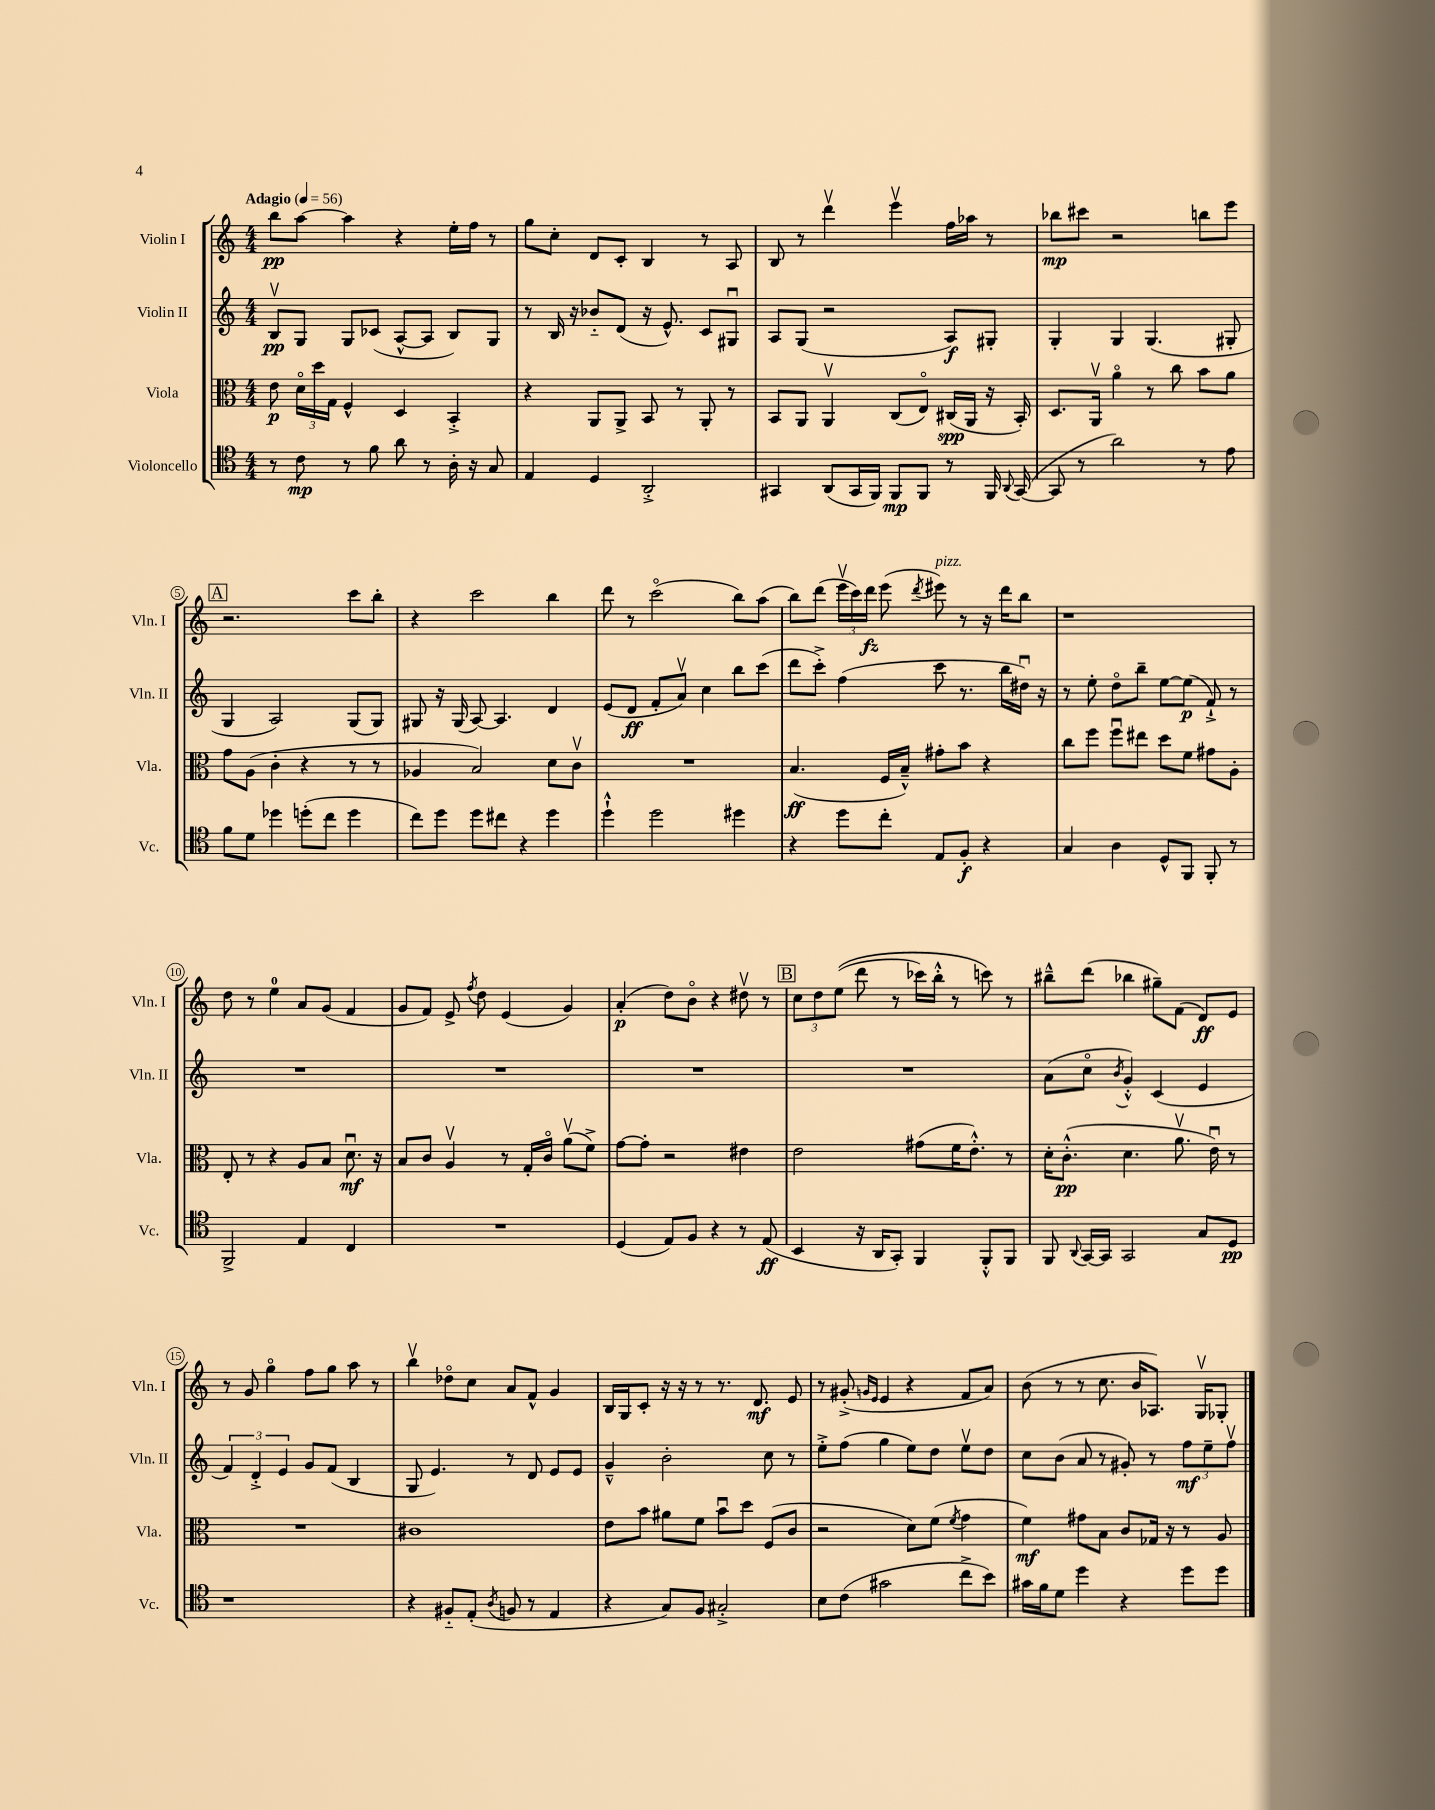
<<
\new StaffGroup <<
\new Staff = "s0" \with { instrumentName = "Violin I" shortInstrumentName = "Vln. I" } {
    \clef treble \key c \major \numericTimeSignature \time 4/4 \tempo "Adagio" 4 = 56
    \autoBeamOff b''8[\pp a''8]~ a''4 r4 e''16[-. f''16] r8 |
    g''8[ c''8]-. d'8[ c'8]-. b4 r8 a8 |
    b8 r8 d'''4\upbow e'''4\upbow f''16[ aes''16] r8 |
    bes''8[\mp cis'''8] r2 b''8[ e'''8] |
    \mark \markup { \box "A" } r2. c'''8[ b''8]-. |
    r4 c'''2 b''4 |
    d'''8 r8 c'''2\flageolet( b''8[) a''8]( |
    b''8[) d'''8]( \tuplet 3/2 { e'''16[\upbow c'''16) d'''16]\fz } e'''8( \acciaccatura { d'''8 } eis'''8^\markup { \italic "pizz." }) r8 r16 d'''16[ b''8] |
    r1 |
    d''8 r8 e''4-0 a'8[ g'8]( f'4 |
    g'8[ f'8]) e'8-> \acciaccatura { f''8 } d''8 e'4( g'4) |
    a'4-.\p( d''8[) b'8]\flageolet r4 dis''8\upbow r8 |
    \mark \markup { \box "B" } \tuplet 3/2 { c''8[ d''8 e''8](\( } d'''8 r8 ces'''16[) b''16]-.-^ r8 c'''8\) r8 |
    bis''8[---^ d'''8]( bes''4 gis''8[--) f'8]( d'8[\ff) e'8] |
    r8 g'8 g''4\flageolet f''8[ g''8] a''8 r8 |
    b''4\upbow des''8[\flageolet c''8] a'8[ f'8]-^ g'4 |
    b16[ g16 c'8]-. r16 r16 r8 r8. d'8.\mf e'8 |
    r8 gis'8-.->( \grace { g'16[ e'16] } e'4 r4 f'8[ a'8]) |
    b'8( r8 r8 c''8. b'16[ aes8.]) g16[\upbow ges8]-. \bar "|." |
}
\new Staff = "s1" \with { instrumentName = "Violin II" shortInstrumentName = "Vln. II" } {
    \clef treble \key c \major \numericTimeSignature \time 4/4
    \autoBeamOff b8[\upbow\pp g8] g8[ ces'8]( a8[~-^ a8] b8[) g8] |
    r8 b16 r16 bes'8[-_ d'8]( r16 e'8.-^) c'8[ gis8]\downbow |
    a8[ g8]( r2 a8[\f) gis8]-. |
    g4-. g4 g4.( gis8-. |
    \mark \markup { \box "A" } g4 a2) g8[( g8]) |
    gis8 r16 gis16( a8~) a4. d'4 |
    e'8[( d'8]\ff f'8[-. a'8]\upbow) c''4 b''8[ c'''8]( |
    d'''8[ c'''8]-.->) f''4( c'''8 r8. b''16[ dis''16]\downbow) r16 |
    r8 e''8-. d''8[\flageolet b''8]-- e''8[~ e''8]\p( f'8-!->) r8 |
    R1 |
    R1 |
    R1 |
    \mark \markup { \box "B" } R1 |
    a'8[( c''8]\flageolet \acciaccatura { b'8 } g'4-.-^) c'4( e'4 |
    \tuplet 3/2 { f'4) d'4-.-> e'4 } g'8[ f'8]( b4 |
    g8 e'4.) r8 d'8 e'8[ e'8] |
    g'4---^ b'2-. c''8 r8 |
    e''8[-.-> f''8]( g''4 e''8[) d''8] e''8[\upbow d''8] |
    c''8[ b'8]( a'8 r8 gis'8-.) r8 \tuplet 3/2 { f''8[\mf e''8-- f''8]\upbow } \bar "|." |
}
\new Staff = "s2" \with { instrumentName = "Viola" shortInstrumentName = "Vla." } {
    \clef alto \key c \major \numericTimeSignature \time 4/4
    \autoBeamOff e'8\p \tuplet 3/2 { d'16[\flageolet d''16 g16] } f4-^ d4 b,4-.-> |
    r4 a,8[ a,8]-> b,8 r8 a,8-. r8 |
    b,8[ a,8] a,4\upbow c8[( e8]\flageolet) cis16[\spp( a,16] r16 b,16-.) |
    d8.[ a,16]\upbow a'4\flageolet r8 c''8 b'8[ a'8] |
    \mark \markup { \box "A" } g'8[ a8]( c'4-. r4 r8 r8 |
    aes4 b2) d'8[ c'8]\upbow |
    R1 |
    b4.\ff( f16[ b16]---^) gis'8[-. b'8] r4 |
    c''8[ f''8] f''8[\downbow eis''8] d''8[ f'8] gis'8[ a8]-. |
    e8-. r8 r4 a8[ b8] d'8.\downbow\mf r16 |
    b8[ c'8] a4\upbow r8 g16[-. c'16]\flageolet a'8[\upbow( f'8]->) |
    g'8[~ g'8]-. r2 eis'4 |
    \mark \markup { \box "B" } e'2 gis'8[( f'16 e'8.]-.-^) r8 |
    d'16[-. c'8.]-.-^\pp( d'4. a'8.\upbow e'16\downbow) r8 |
    R1 |
    cis'1 |
    e'8[ b'8] ais'8[ f'8] b'8[\downbow d''8] f8[( c'8] |
    r2 d'8[) f'8]( \acciaccatura { f'8 } g'4 |
    f'4\mf) gis'8[ b8] c'8[ ges16] r16 r8 a8 \bar "|." |
}
\new Staff = "s3" \with { instrumentName = "Violoncello" shortInstrumentName = "Vc." } {
    \clef tenor \key c \major \numericTimeSignature \time 4/4
    \autoBeamOff r8 c'8\mp r8 f'8 a'8 r8 a16-. r16 g8 |
    e4 d4 a,2-.-> |
    gis,4 a,8[( gis,16 f,16]) f,8[\mp f,8] r8 f,16 \appoggiatura { a,8 } gis,16~( |
    gis,8 r8 a'2) r8 e'8 |
    \mark \markup { \box "A" } f'8[ d'8] des''4 d''8[-.( c''8] d''4 |
    c''8[) d''8] d''8[ cis''8] r4 d''4 |
    d''4-!-^ d''2 dis''4 |
    r4 d''8[ c''8]-. e8[ f8]-.\f r4 |
    g4 a4 d8[-^ f,8] f,8-. r8 |
    f,2-> e4 c4 |
    R1 |
    d4( e8[) f8] r4 r8 e8\ff( |
    \mark \markup { \box "B" } b,4 r16 a,16[ g,8]-.) f,4 f,8[-.-^ f,8] |
    f,8 \appoggiatura { a,8 } g,16[~ g,16] g,2 g8[ d8]\pp |
    r1 |
    r4 fis8[-_ e8]-.( \acciaccatura { a8 } f8 r8 e4 |
    r4 g8[) f8] gis2-.-> |
    b8[ c'8]( gis'2 c''8[-> b'8]) |
    gis'16[ f'16 d'8] d''4 r4 d''8[ d''8] \bar "|." |
}
>>
>>
\layout { \context { \Score \override BarNumber.stencil = #(make-stencil-circler 0.1 0.3 ly:text-interface::print) } }
